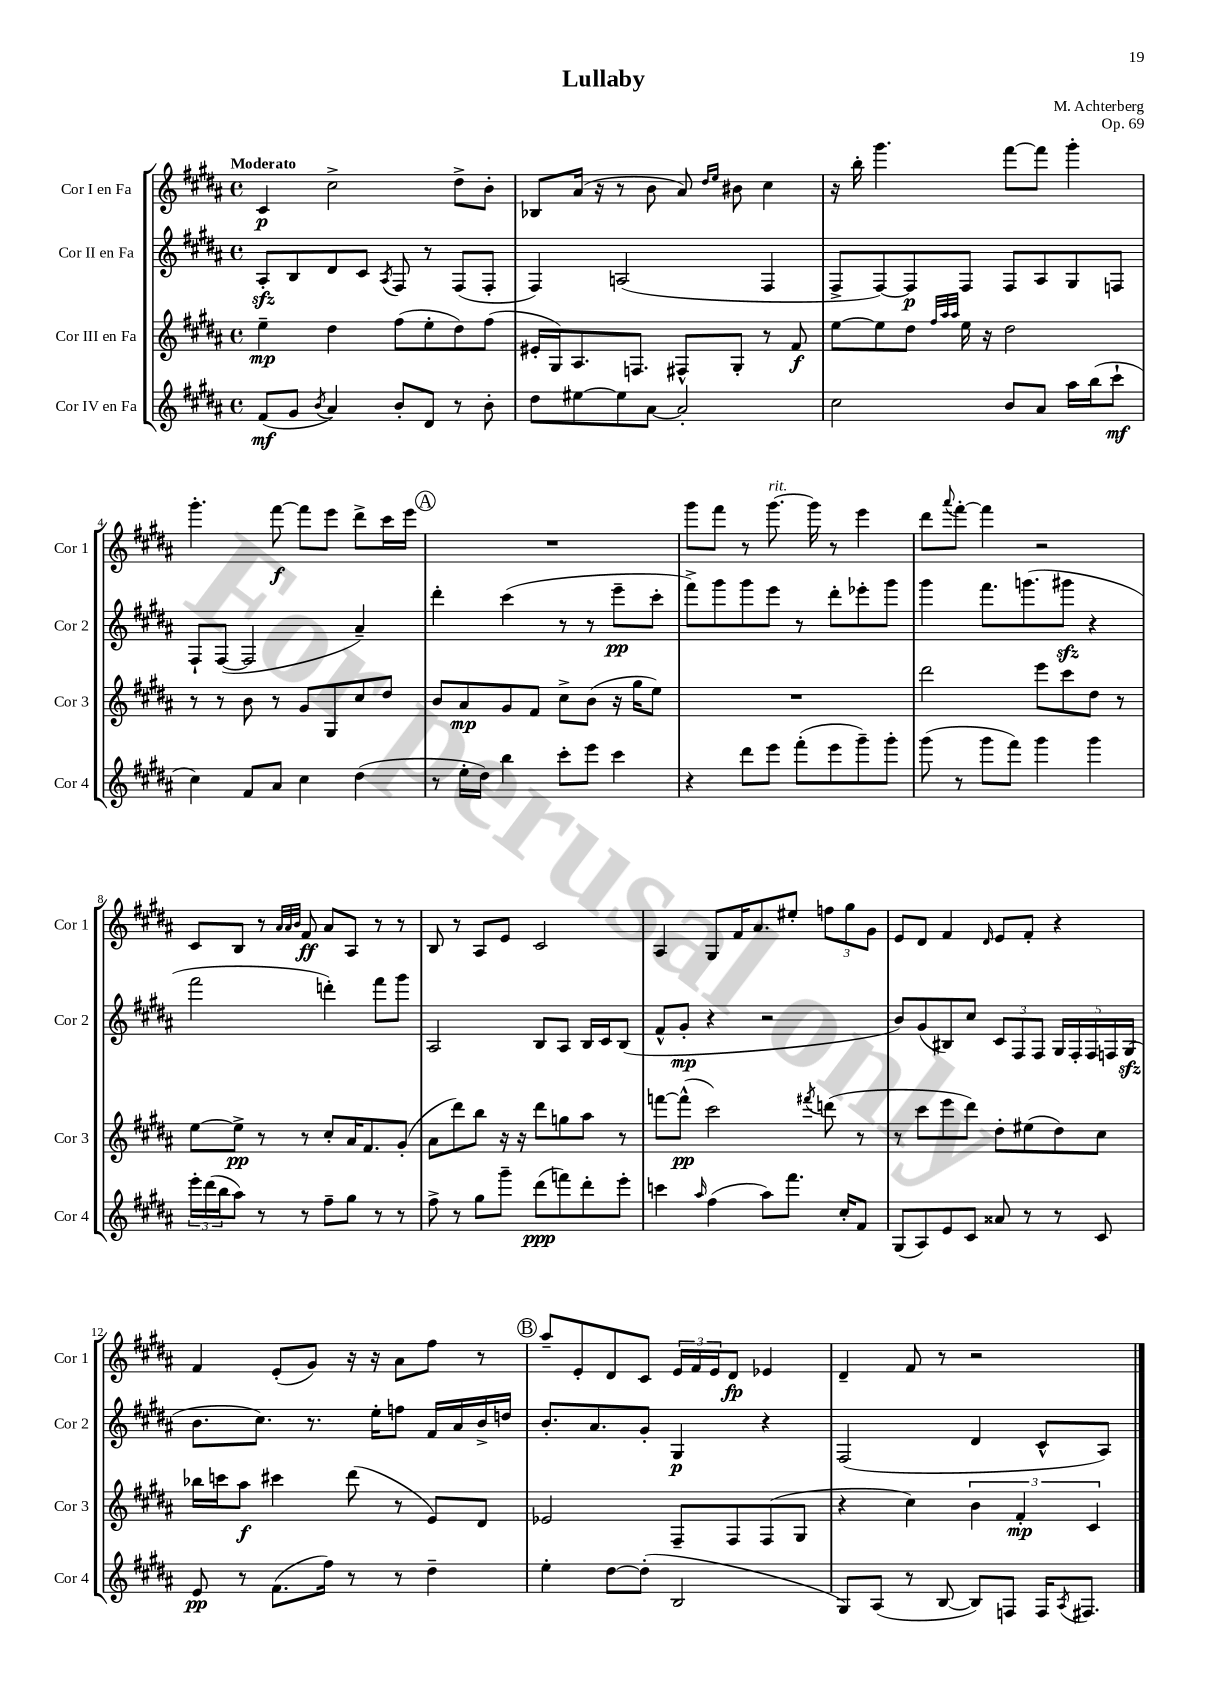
\header { title = "Lullaby" composer = "M. Achterberg" opus = "Op. 69" }
<<
\new StaffGroup <<
\new Staff = "s0" \with { instrumentName = "Cor I en Fa" shortInstrumentName = "Cor 1" } {
    \clef treble \key b \major \defaultTimeSignature \time 4/4 \tempo "Moderato"
    cis'4\p cis''2-> dis''8-> b'8-. |
    bes8 ais'16( r16 r8 b'8 ais'8) \grace { dis''16 e''16 } bis'8 cis''4 |
    r16 b''16-. gis'''4. fis'''8~ fis'''8 gis'''4-. |
    gis'''4.-. fis'''8~\f fis'''8 e'''8 dis'''8-> cis'''16 e'''16 |
    \mark \markup { \circle "A" } R1 |
    gis'''8 fis'''8 r8 gis'''8.~^\markup { \italic "rit." } gis'''16 r8 e'''4 |
    dis'''8 \appoggiatura { ais'''8 } fis'''8~-. fis'''4 r2 |
    cis'8 b8 r8 \grace { ais'32 ais'32 b'32 } fis'8\ff ais'8 ais8 r8 r8 |
    b8 r8 ais8 e'8 cis'2 |
    ais4 gis8 fis'16 ais'8. eis''8-. \tuplet 3/2 { f''8 gis''8 gis'8 } |
    e'8 dis'8 fis'4 \grace { dis'16 } e'8 fis'8-. r4 |
    fis'4 e'8-.( gis'8) r16 r16 ais'8 fis''8 r8 |
    \mark \markup { \circle "B" } ais''8-- e'8-. dis'8 cis'8 \tuplet 3/2 { e'16 fis'16 e'16 } dis'8\fp ees'4 |
    dis'4-- fis'8 r8 r2 \bar "|." |
}
\new Staff = "s1" \with { instrumentName = "Cor II en Fa" shortInstrumentName = "Cor 2" } {
    \clef treble \key b \major \defaultTimeSignature \time 4/4
    ais8-.\sfz b8 dis'8 cis'8 \acciaccatura { ais8 } fis8 r8 fis8( fis8-. |
    fis4) a2( fis4 |
    fis8-> fis8~) fis8\p fis8 fis8 ais8 gis8 f8 |
    fis8-! fis8~( fis2 ais'4--) |
    \mark \markup { \circle "A" } dis'''4-. cis'''4( r8 r8 e'''8--\pp cis'''8-. |
    fis'''8->) gis'''8 gis'''8 e'''8 r8 dis'''8-. ees'''8-. gis'''8 |
    gis'''4 fis'''8. g'''8.( gis'''8\sfz r4 |
    fis'''2 d'''4-.) fis'''8 gis'''8 |
    ais2 b8 ais8 b16 cis'16 b8( |
    fis'8-^ gis'8-.\mp r4 r2 |
    b'8) gis'8( bis8) cis''8 \tuplet 3/2 { cis'8 fis8 fis8 } \tuplet 5/4 { gis16 fis16-. fis16 f16 gis16\sfz( } |
    b'8. cis''8.) r8. e''16-. f''8 fis'16 ais'16 b'16-> d''16 |
    \mark \markup { \circle "B" } b'8.-. ais'8. gis'8-. gis4\p r4 |
    fis2( dis'4 cis'8-^ ais8) \bar "|." |
}
\new Staff = "s2" \with { instrumentName = "Cor III en Fa" shortInstrumentName = "Cor 3" } {
    \clef treble \key b \major \defaultTimeSignature \time 4/4
    e''4--\mp dis''4 fis''8( e''8-. dis''8) fis''8( |
    eis'16-. gis16) ais8. f8. fis8-^ gis8-. r8 fis'8\f |
    e''8~ e''8 dis''8 \grace { fis''32 ais''32 ais''32 } e''16 r16 dis''2 |
    r8 r8 b'8 r8 gis'8 gis8 cis''8 dis''8 |
    \mark \markup { \circle "A" } b'8 ais'8\mp gis'8 fis'8 cis''8-> b'8( r16 gis''16 e''8) |
    R1 |
    dis'''2 e'''8 cis'''8 dis''8 r8 |
    e''8~ e''8->\pp r8 r8 cis''8-. ais'16 fis'8. gis'8-.( |
    ais'8 dis'''8) b''8 r16 r16 dis'''8 g''8 ais''8 r8 |
    f'''8~ f'''8-^\pp( cis'''2) \acciaccatura { fis'''8 } d'''8( r8 |
    r8 cis'''8 e'''8 dis'''8) dis''8-. eis''8( dis''8) cis''8 |
    bes''16 c'''16 ais''8\f cis'''4 dis'''8( r8 e'8) dis'8 |
    \mark \markup { \circle "B" } ees'2 fis8-- fis8 fis8( gis8 |
    r4 cis''4) \tuplet 3/2 { b'4 fis'4-.\mp cis'4 } \bar "|." |
}
\new Staff = "s3" \with { instrumentName = "Cor IV en Fa" shortInstrumentName = "Cor 4" } {
    \clef treble \key b \major \defaultTimeSignature \time 4/4
    fis'8\mf( gis'8 \acciaccatura { b'8 } ais'4) b'8-. dis'8 r8 b'8-. |
    dis''8 eis''8~ eis''8 ais'8~ ais'2-. |
    cis''2 b'8 ais'8 ais''16 b''16( cis'''8-!\mf |
    cis''4) fis'8 ais'8 cis''4 dis''4( |
    \mark \markup { \circle "A" } r8 e''16-. dis''16) b''4 cis'''8-. e'''8 cis'''4 |
    r4 dis'''8 e'''8 fis'''8-.( e'''8 gis'''8--) gis'''8-. |
    gis'''8( r8 gis'''8 fis'''8) gis'''4 gis'''4 |
    \tuplet 3/2 { e'''16-. dis'''16( b''16 } ais''8) r8 r8 fis''8-- gis''8 r8 r8 |
    fis''8-> r8 gis''8 gis'''8-- dis'''8\ppp( f'''8) dis'''8-. e'''8-. |
    c'''4 \grace { ais''16 } fis''4( ais''8) fis'''8. cis''16-. fis'8 |
    gis8( ais8) e'8 cis'8 aisis'8 r8 r8 cis'8 |
    e'8\pp r8 fis'8.( fis''16) r8 r8 dis''4-- |
    \mark \markup { \circle "B" } e''4-. dis''8~ dis''8-.( b2 |
    gis8) ais8( r8 b8~ b8) f8 f16 \acciaccatura { ais8 } fis8. \bar "|." |
}
>>
>>
